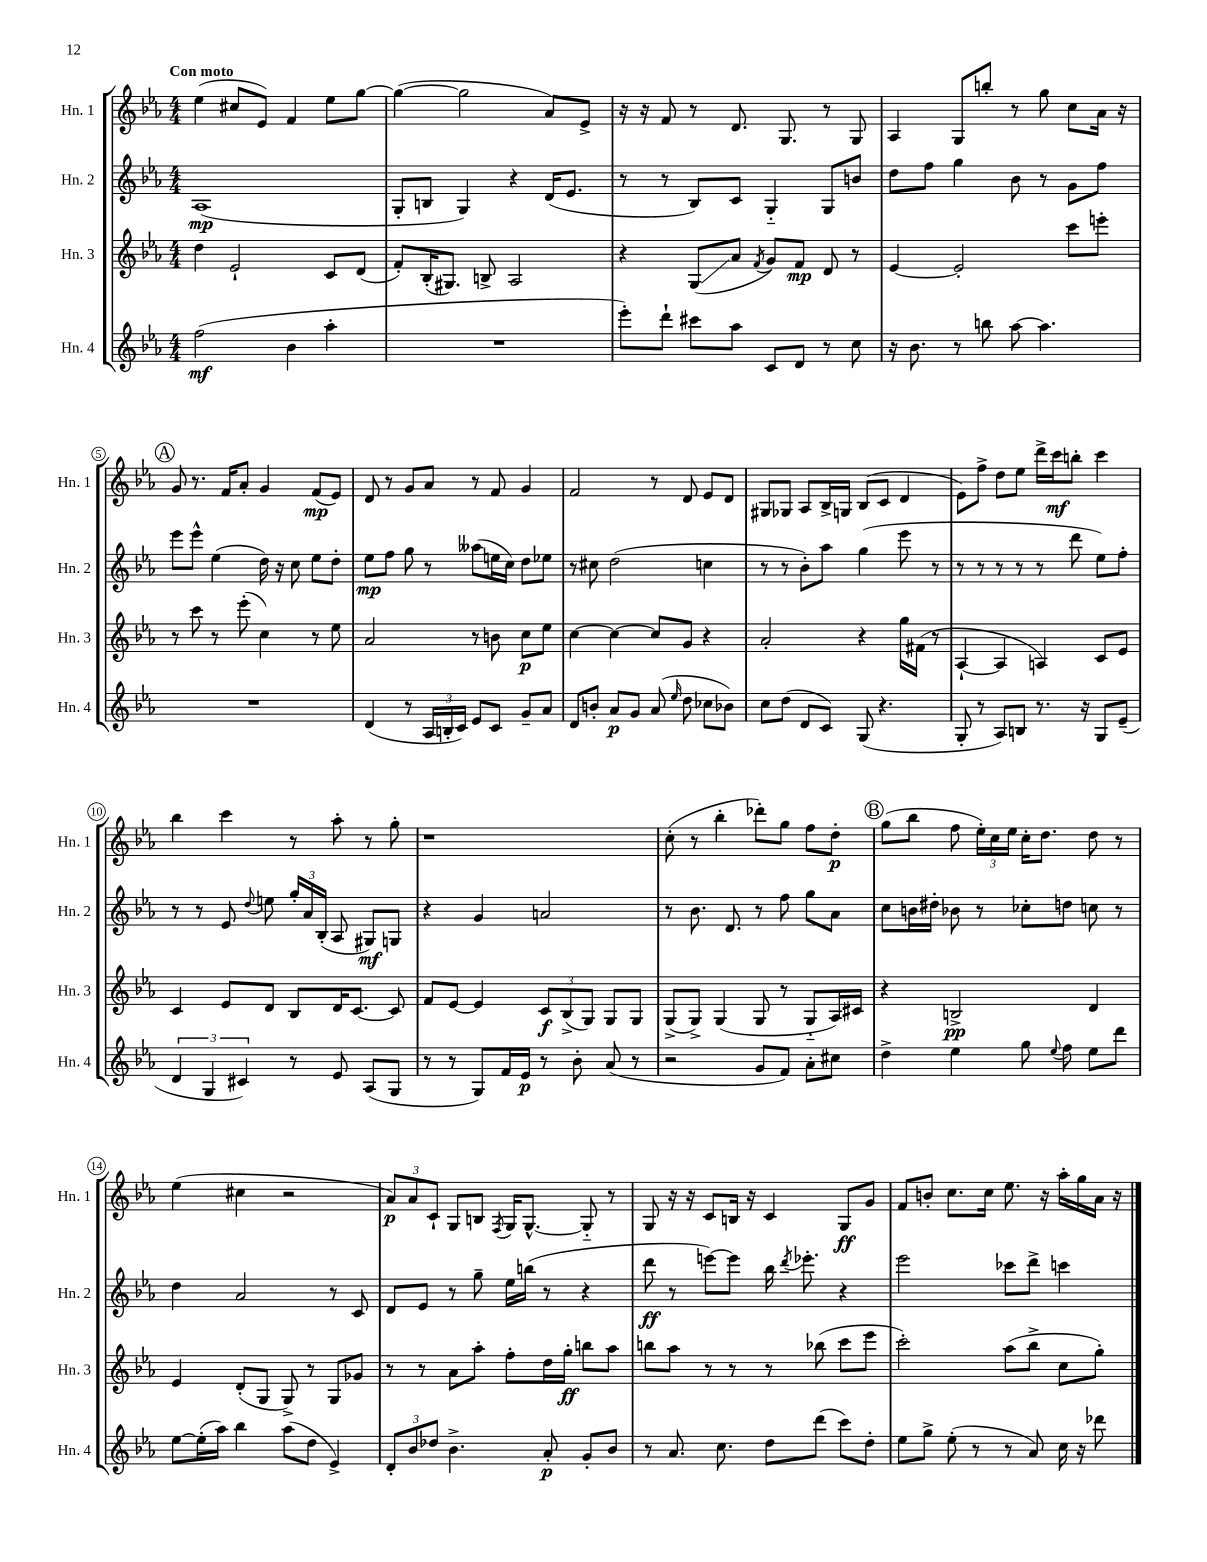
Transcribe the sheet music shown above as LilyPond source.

<<
\new StaffGroup <<
\new Staff = "s0" \with { instrumentName = "Hn. 1" shortInstrumentName = "Hn. 1" } {
    \clef treble \key ees \major \numericTimeSignature \time 4/4 \tempo "Con moto"
    \autoBeamOff ees''4( cis''8[ ees'8]) f'4 ees''8[ g''8]~ |
    g''4~( g''2 aes'8[) ees'8]-> |
    r16 r16 f'8 r8 d'8. g8. r8 g8 |
    aes4 g8[ b''8]-. r8 g''8 c''8[ aes'16] r16 |
    \mark \markup { \circle "A" } g'8 r8. f'16[ aes'8]-. g'4 f'8[\mp( ees'8]) |
    d'8 r8 g'8[ aes'8] r8 f'8 g'4 |
    f'2 r8 d'8 ees'8[ d'8] |
    gis8[ ges8] aes8[ bes16-> g16] bes8[( c'8] d'4 |
    ees'8[) f''8]-> d''8[ ees''8] d'''16[-> c'''16\mf b''8]-. c'''4 |
    bes''4 c'''4 r8 aes''8-. r8 g''8-. |
    r1 |
    c''8-.( r8 bes''4-. des'''8[-.) g''8] f''8[ d''8]-.\p |
    \mark \markup { \circle "B" } g''8[( bes''8] f''8 \tuplet 3/2 { ees''16[-.) c''16 ees''16] } c''16[-. d''8.] d''8 r8 |
    ees''4( cis''4 r2 |
    \tuplet 3/2 { aes'8[\p) aes'8 c'8]-! } g8[ b8] \acciaccatura { f8 } g16[ g8.]~-^ g8-_ r8 |
    g8 r16 r16 c'8[ b16] r16 c'4 g8[\ff g'8] |
    f'8[ b'8]-. c''8.[ c''16] ees''8. r16 aes''16[-. g''16 aes'16] r16 \bar "|." |
}
\new Staff = "s1" \with { instrumentName = "Hn. 2" shortInstrumentName = "Hn. 2" } {
    \clef treble \key ees \major \numericTimeSignature \time 4/4
    \autoBeamOff aes1\mp( |
    g8[-. b8] g4) r4 d'16[( ees'8.] |
    r8 r8 bes8[) c'8] g4-_ g8[ b'8] |
    d''8[ f''8] g''4 bes'8 r8 g'8[ f''8] |
    \mark \markup { \circle "A" } ees'''8[ ees'''8]-^ ees''4( d''16) r16 c''8 ees''8[ d''8]-. |
    ees''8[\mp f''8] g''8 r8 aeses''8[( e''16 c''16]) d''8[ ees''8] |
    r8 cis''8 d''2( c''4 |
    r8 r8 bes'8[-.) aes''8] g''4( ees'''8 r8 |
    r8 r8 r8 r8 r8 d'''8 ees''8[) f''8]-. |
    r8 r8 ees'8 \appoggiatura { d''8 } e''8 \tuplet 3/2 { g''16[-. aes'16 bes16]-.( } aes8 gis8[\mf) g8] |
    r4 g'4 a'2 |
    r8 bes'8. d'8. r8 f''8 g''8[ aes'8] |
    \mark \markup { \circle "B" } c''8[ b'16 dis''16]-. bes'8 r8 ces''8[-. d''8] c''8 r8 |
    d''4 aes'2 r8 c'8 |
    d'8[ ees'8] r8 g''8-- ees''16[ b''16]( r8 r4 |
    d'''8\ff r8 e'''8[~) e'''8] bes''16 \acciaccatura { d'''8 } ees'''8.-. r4 |
    ees'''2 ces'''8[ d'''8]-> c'''4 \bar "|." |
}
\new Staff = "s2" \with { instrumentName = "Hn. 3" shortInstrumentName = "Hn. 3" } {
    \clef treble \key ees \major \numericTimeSignature \time 4/4
    \autoBeamOff d''4 ees'2-! c'8[ d'8]( |
    f'8[-.) bes16-.( gis8.]) b8-> aes2 |
    r4 g8[\glissando( aes'8] \acciaccatura { f'8 } g'8[) f'8]\mp d'8 r8 |
    ees'4~ ees'2-. c'''8[ e'''8]-. |
    \mark \markup { \circle "A" } r8 c'''8 r8 ees'''8-.( c''4) r8 ees''8 |
    aes'2 r8 b'8 c''8[\p ees''8] |
    c''4~ c''4~ c''8[ g'8] r4 |
    aes'2-. r4 g''16[ fis'16]( r8 |
    aes4~-! aes4 a4) c'8[ ees'8] |
    c'4 ees'8[ d'8] bes8[ d'16 c'8.]~ c'8 |
    f'8[ ees'8]~ ees'4 \tuplet 3/2 { c'8[\f bes8->( g8]) } g8[ g8] |
    g8[->( g8]->) g4( g8 r8 g8[-_ aes16) cis'16] |
    \mark \markup { \circle "B" } r4 b2->\pp d'4 |
    ees'4 d'8[-.( g8] g8->) r8 g8[ ges'8] |
    r8 r8 aes'8[ aes''8]-. f''8[-. d''16 g''16]-.\ff b''8[ aes''8] |
    b''8[ aes''8] r8 r8 r8 bes''8( c'''8[ ees'''8] |
    c'''2-.) aes''8[( bes''8]-> c''8[ g''8]-.) \bar "|." |
}
\new Staff = "s3" \with { instrumentName = "Hn. 4" shortInstrumentName = "Hn. 4" } {
    \clef treble \key ees \major \numericTimeSignature \time 4/4
    \autoBeamOff f''2\mf( bes'4 aes''4-. |
    R1 |
    ees'''8[-.) d'''8]-! cis'''8[ aes''8] c'8[ d'8] r8 c''8 |
    r16 bes'8. r8 b''8 aes''8~ aes''4. |
    \mark \markup { \circle "A" } R1 |
    d'4( r8 \tuplet 3/2 { aes16[ b16-. c'16]) } ees'8[ c'8] g'8[-- aes'8] |
    d'8[ b'8]-. aes'8[\p g'8] aes'8( \grace { ees''16 } d''8 ces''8[ bes'8]) |
    c''8[ d''8]( d'8[ c'8]) g8( r4. |
    g8-. r8 aes8[) b8] r8. r16 g8[ ees'8]--( |
    \tuplet 3/2 { d'4 g4 cis'4) } r8 ees'8 aes8[( g8] |
    r8 r8 g8[) f'16 ees'16]\p r8 bes'8-. aes'8( r8 |
    r2 g'8[ f'8]) aes'8[-. cis''8] |
    \mark \markup { \circle "B" } d''4-> ees''4 g''8 \appoggiatura { ees''8 } f''8 ees''8[ d'''8] |
    ees''8[~ ees''16-.( aes''16]) bes''4 aes''8[( d''8] ees'4->) |
    \tuplet 3/2 { d'8[-. bes'8 des''8] } bes'4.-> aes'8-.\p g'8[-. bes'8] |
    r8 aes'8. c''8. d''8[ d'''8]( c'''8[) d''8]-. |
    ees''8[ g''8]-> ees''8-.( r8 r8 aes'8) c''16 r16 des'''8 \bar "|." |
}
>>
>>
\layout { \context { \Score \override BarNumber.stencil = #(make-stencil-circler 0.1 0.3 ly:text-interface::print) } }
